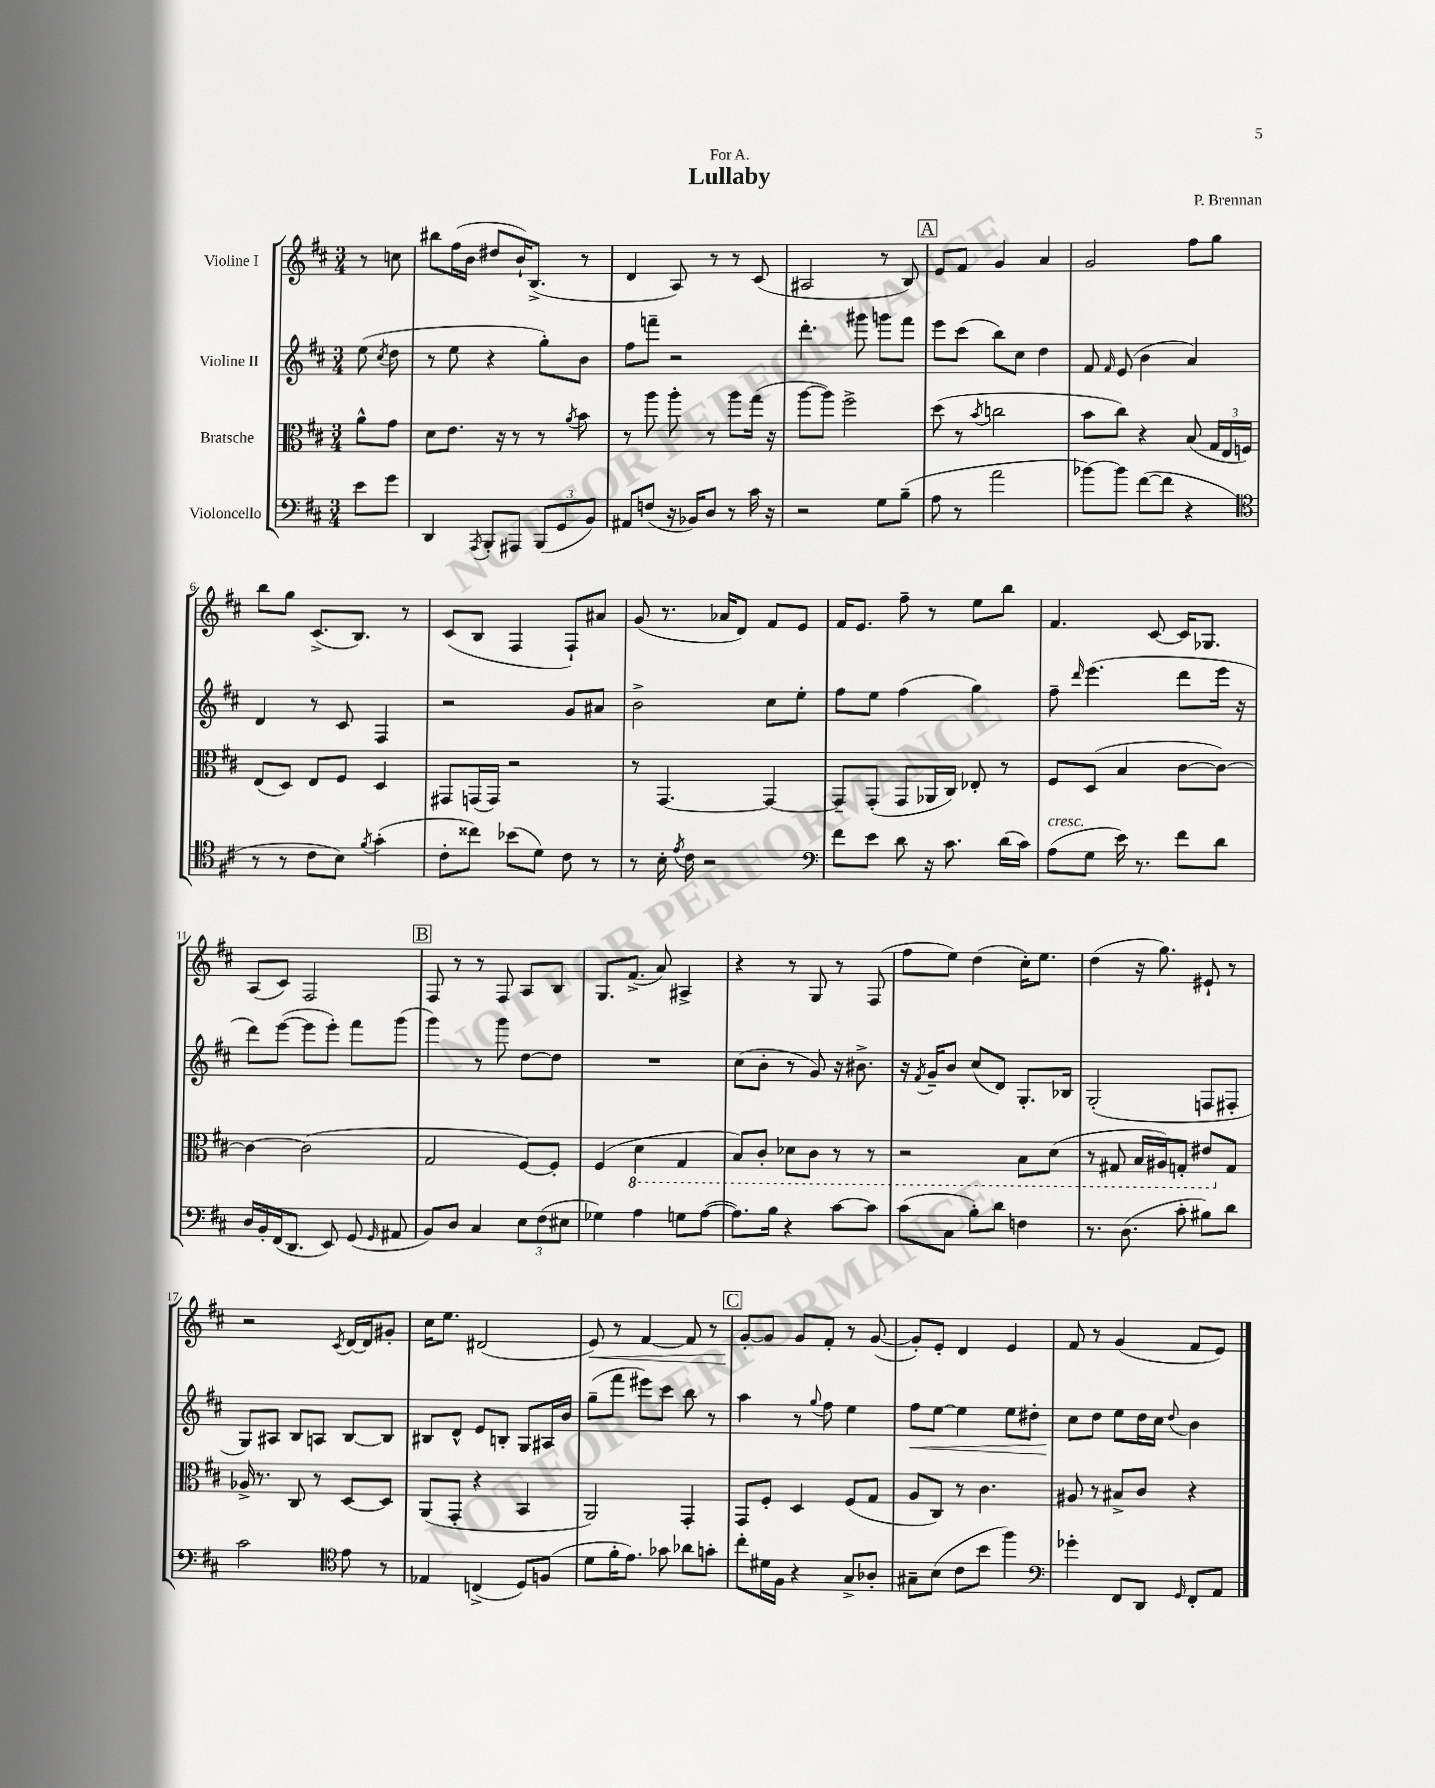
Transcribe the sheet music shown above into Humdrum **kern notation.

**kern	**kern	**kern	**kern
*staff4	*staff3	*staff2	*staff1
*clefF4	*clefC3	*clefG2	*clefG2
*k[f#c#]	*k[f#c#]	*k[f#c#]	*k[f#c#]
*M3/4	*M3/4	*M3/4	*M3/4
8e	8a^^	(8ee	8r
.	.	8qcc#	.
8g	8g	8dd	8cc
=	=	=	=
4DD	8d	8r	8bb#
.	8.e	8ee	(16ff#
.	.	.	16b
8qAAA	.	.	.
8BBB'	.	4r	8dd#
.	16r	.	.
8AAA#	8r	.	16b`)
.	.	.	(8.B^
(12BBB	8r	8gg')	.
12GG	.	.	.
.	8qa	.	.
.	8b	8b	8r
12BB)	.	.	.
=	=	=	=
8AA#	8r	8ff#	4d
(8F	8aa	8fff~	.
16r	8aa'	2r	8A)
16BB-)	.	.	.
8D	8r	.	8r
8r	8aa	.	8r
16c#	(16gg	.	(8c#
16r	16r	.	.
=	=	=	=
2r	[8aa	4.ddd'	2A#
.	8aa])	.	.
.	2ff#^	.	.
.	.	8ggg#	.
8G	.	8ggg	8r
(8B~	.	8fff#	8B)
=	=	=	=
8A	(8dd	8eee	8e
8r	8r	(8ccc#	8f#
.	8qb	.	.
2a	2cc	8bb)	4g
.	.	8cc#	.
.	.	4dd	4a
=	=	=	=
[8b-)	8b	8f#	2g
.	.	16qqf#	.
8b-]	8cc#)	(8e	.
([8f#	4r	4b	.
8f#]	.	.	.
4r	(8B	4a)	8ff#
.	24G	.	8gg
.	24E	.	.
.	24F)	.	.
=	=	=	=
*clefC4	*	*	*
8r	(8E	4d	8bb
8r	8D)	.	8gg
8c#	8E	8r	(8.c#^
8B)	8F#	8c#	.
.	.	.	8.B)
8qf#	.	.	.
(4g'	4D	4F#	.
.	.	.	8r
=	=	=	=
8c#'	8GG#	2r	(8c#
8cc##)	(16GG	.	8B
.	16GG)	.	.
(8b-	2r	.	4F#
8d)	.	.	.
8c#	.	8g	8F#`)
8r	.	8a#	8a#
=	=	=	=
8r	8r	2b^	(8g
16B'	[4.GG	.	8.r
8qe	.	.	.
16c#	.	.	.
2r	.	.	.
.	.	.	16a-
.	.	.	8d)
.	4GG_	8cc#	8f#
.	.	8ee'	8e
=	=	=	=
*clefF4	*	*	*
8f#	8GG~]	8ff#	16f#
.	.	.	8.e
8e	(8GG'	8ee	.
8d	8GG	(4ff#	8ff#~
16r	16AA-	.	8r
8.c#	16C#)	.	.
.	8E-'	4gg)	8ee
(16d	8r	.	8bb
16c#)	.	.	.
=	=	=	=
(8A	8F#	8ff#~	4.f#
.	.	16qqddd	.
8G	(8D	(4.eee	.
16e)	4B	.	.
8.r	.	.	.
.	.	.	[8c#
8f#	[8c#	8ddd	16c#]
.	.	.	8.G-
8d	8c#_)	16eee	.
.	.	16r	.
=	=	=	=
16D	4c#_	8ddd)	(8A
16BB'	.	.	.
(16FF#	.	([8eee	8c#)
8.DD	.	.	.
.	(2c#]	8eee]	2F#
8EE)	.	8eee')	.
(8GG	.	8fff#	.
16qqGG	.	.	.
8AA#	.	(8ggg	.
=	=	=	=
8BB)	2G	4ggg)	8F#
8D	.	.	8r
4C#	.	8r	8r
.	.	8ggg	8F#
12E	[8F#)	[8dd	8A
(12F#	.	.	.
.	8F#']	8dd]	8B
12E#	.	.	.
=	=	=	=
4G-)	(4F#	2.r	8.G
.	.	.	(8.f#^
4A	4D	.	.
.	.	.	8a)
8G	4GG	.	4A#^
([8A	.	.	.
=	=	=	=
8.A])	8BB)	(8cc#	4r
.	8C#'	8b'	.
16B	.	.	.
4r	8D-	8r	8r
.	8C#	8g)	8G
[8c#	8r	16r	8r
.	.	8.b#^	.
8c#]	8r	.	(8F#
=	=	=	=
(8c#	2r	16r	8ff#
.	.	8qf#	.
.	.	16g~	.
8C#	.	8b	8ee)
8B')	.	(8cc#	(4dd
8d	.	8d)	.
4F	8BB	8.G'	16cc#')
.	.	.	8.ee
.	(8D	.	.
.	.	16B-	.
=	=	=	=
8.r	8r	(2G'	(4dd
.	8GG#	.	.
(8.D	.	.	.
.	16BB	.	16r
.	16AA#)	.	8.gg)
8c#'	8GG'	.	.
8B#)	8E#	8F	8e#`
8d	8G	8F#'	8r
=	=	=	=
2c#	16A-^	8G)	2r
.	8.r	.	.
.	.	8A#	.
.	8C#	8B	.
.	8r	8A	.
*clefC4	*	*	*
.	.	.	8qc#
8e	[8D	[8B	[16d
.	.	.	16d]
8r	8D]	8B]	8g#'
=	=	=	=
4E-	(8AA	8B#	16cc#
.	.	.	8.ee
.	8GG'	8d^^	.
(4C^	4r	8e	(2d#
.	.	8B'	.
8D)	4BB	8G	.
(8F	.	16A#	.
.	.	16b	.
=	=	=	=
8d	2AA)	(8gg~	8e)
16f#'	.	8fff#	8r
8.e)	.	.	.
.	.	8eee#)	[4f#
8g-	.	8ccc#	.
8a-	4GG'	8bb	8f#]
8g'	.	8r	8r
=	=	=	=
8cc#'	8GG	4aa	[8g'
16d#	8F#'	.	8g]
16F#	.	.	.
4r	4D	8r	8g
.	.	8qqgg	.
.	.	8ff#	8f#'
8G^	(8F#	4ee	8r
8A-'	8G	.	([8g
=	=	=	=
8G#~	8A	8ff#	8g'])
(8B	8C#)	[8ee	8e'
8c#	8r	4ee]	4d
8b	4.c#	.	.
4ff#)	.	8ee	4e
.	.	8dd#'	.
=	=	=	=
*clefF4	*	*	*
4g-'	8A#	8cc#	8f#
.	8r	8dd	8r
8FF#	8B#^	8ee	(4g
8DD	8c#	16dd	.
.	.	16cc#	.
16qqGG	.	8qqdd	.
8FF#'	4r	4b	8f#
8AA	.	.	8e)
==	==	==	==
*-	*-	*-	*-
